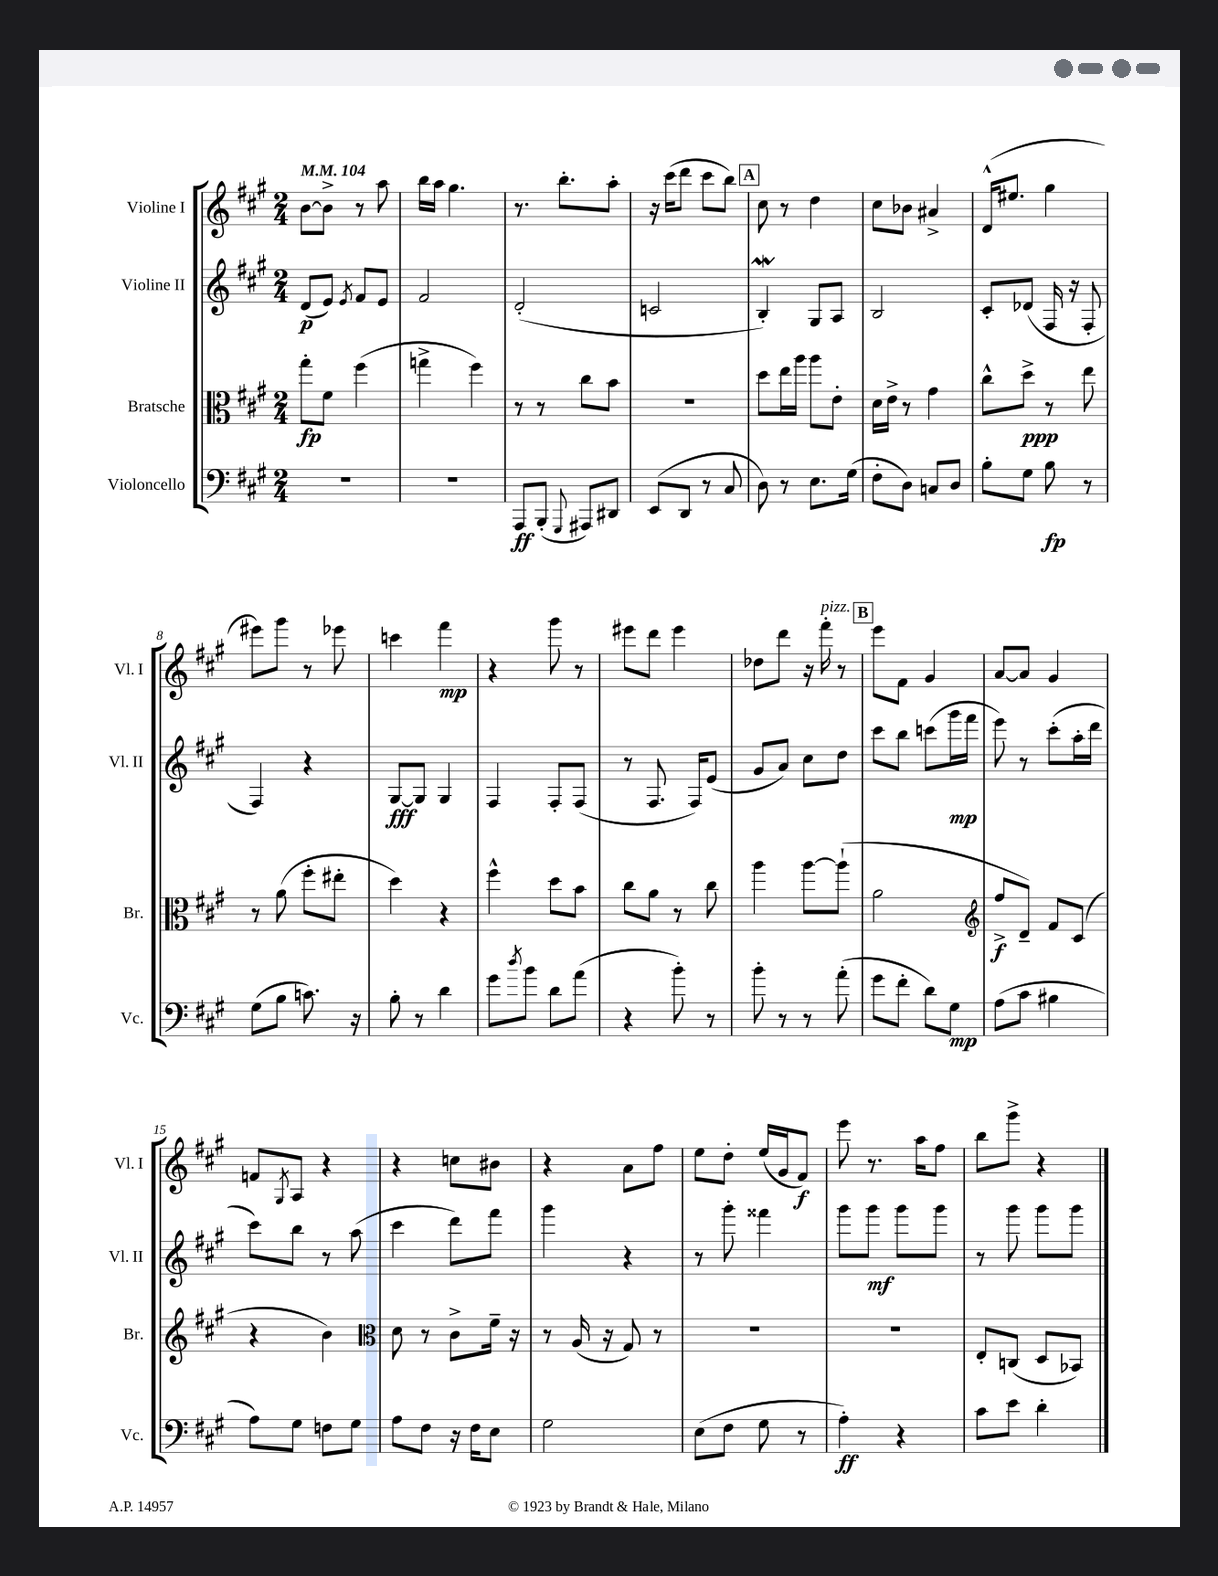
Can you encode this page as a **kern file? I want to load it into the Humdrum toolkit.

**kern	**kern	**kern	**kern
*staff4	*staff3	*staff2	*staff1
*clefF4	*clefC3	*clefG2	*clefG2
*k[f#c#g#]	*k[f#c#g#]	*k[f#c#g#]	*k[f#c#g#]
*M2/4	*M2/4	*M2/4	*M2/4
*MM104	*MM104	*MM104	*MM104
2r	8gg#'\L	(8d/L	[8b\L
.	8f#\J	8e/J)	8b^\]J
.	.	8qe/	.
.	(4ff#\	8f#/L	8r
.	.	8e/J	8aa\
=	=	=	=
2r	4gg^\	2f#/	16bb\LL
.	.	.	16aa\JJ
.	.	.	4.gg#\
.	4ff#\)	.	.
=	=	=	=
8AAA/L	8r	(2d'/	8.r
(8BBB'/J	8r	.	.
.	.	.	8.bb'\L
8qqGGG#/	.	.	.
8AAA#/L)	8cc#\L	.	.
8DD#/J	8b\J	.	8aa'\J
=	=	=	=
(8EE/L	2r	2c/	16r
.	.	.	(16ccc#\LK
8DD/J	.	.	8ddd\J
8r	.	.	8ccc#\L
8C#/	.	.	8bb\J)
=	=	=	=
8D\)	8dd\L	4B'/)	8cc#\
8r	16ee\L	.	8r
.	16aa\JJ	.	.
8.E\L	8aa\L	8G#/L	4dd\
.	8e'\J	8A/J	.
(16G#\Jk	.	.	.
=	=	=	=
8F#'\L	16d\LL	2B/	8cc#\L
.	16e^\JJ	.	.
8D\J)	8r	.	8b-\J
8C/L	4g#\	.	4a#^/
8D/J	.	.	.
=	=	=	=
8B'\L	8cc#^^\L	8c#'/L	(16d^^/LK
.	.	.	8.ee#/J
8G#\J	8dd^\J	(8d-/J	.
8B\	8r	16F#/	4gg#\
.	.	16r	.
8r	8ee\	8F#'/	.
=	=	=	=
(8G#\L	8r	4F#/)	8eee#\L)
8B\J	(8a\	.	8ggg#\J
8.c\)	8ff#'\L	4r	8r
.	8ee#'\J	.	8eee-\
16r	.	.	.
=	=	=	=
8B'\	4dd\)	[8G#/L	4ccc\
8r	.	8G#/]J	.
4d\	4r	4G#/	4fff#\
=	=	=	=
8g#\L	4ff#^^\	4F#/	4r
8qdd/	.	.	.
8b\J	.	.	.
8d\L	8dd\L	8F#'/L	8ggg#\
(8a\J	8b\J	(8F#/J	8r
=	=	=	=
4r	8cc#\L	8r	8eee#\L
.	8a\J	8.F#/	8ddd\J
8b'\)	8r	.	4eee#\
.	.	16F#/LK)	.
8r	8cc#\	(8e/J	.
=	=	=	=
8b'\	4aa\	8g#/L	8dd-\L
8r	.	8a/J)	8ddd\J
8r	[8aa\L	8cc#\L	16r
.	.	.	16fff#'\
(8a'\	(8aa`\]J	8dd\J	8r
=	=	=	=
8g#\L	2a\	8ccc#\L	8eee\L
8f#'\J	.	8bb\J	8f#\J
8d\L)	.	(8ccc\L	4g#/
8G#\J	.	16ggg#\L	.
.	.	16fff#\JJ	.
=	=	=	=
*	*clefG2	*	*
(8A\L	8ff#^/L	8eee\)	[8a/L
8c#\J	8d~/J)	8r	8a/]J
4B#\	8f#/L	(8ccc#'\L	4g#/
.	(8c#/J	16aa'\L	.
.	.	16ddd\JJ	.
=	=	=	=
8A\L)	4r	8ccc#\L)	8f/L
.	.	.	8qG#/
8G#\J	.	8bb\J	8A/J
8F\L	4b\)	8r	4r
8G#\J	.	(8aa\	.
=	=	=	=
*	*clefC3	*	*
8A\L	8d\	4ccc#\	4r
8F#\J	8r	.	.
16r	8c#^\L	8ddd\L)	8cc\L
16F#\LK	.	.	.
8E\J	16f#~\Jk	8fff#\J	8b#\J
.	16r	.	.
=	=	=	=
2G#\	8r	4ggg#\	4r
.	(16A/	.	.
.	16r	.	.
.	8G#/)	4r	8a\L
.	8r	.	8ff#\J
=	=	=	=
(8E\L	2r	8r	8ee\L
8F#\J	.	8ggg#'\	8dd'\J
8G#\	.	4fff##\	(16ee/LL
.	.	.	16g#/J
8r	.	.	8f#/J)
=	=	=	=
4A'\)	2r	8ggg#\L	8eee\
.	.	8ggg#\J	8.r
4r	.	8ggg#\L	.
.	.	.	16aa\LK
.	.	8ggg#\J	8ff#\J
=	=	=	=
8c#\L	8E'/L	8r	8bb\L
8e\J	(8C/J	8ggg#\	8ggg#^\J
4d'\	8D/L	8ggg#\L	4r
.	8BB-/J)	8ggg#\J	.
==	==	==	==
*-	*-	*-	*-
